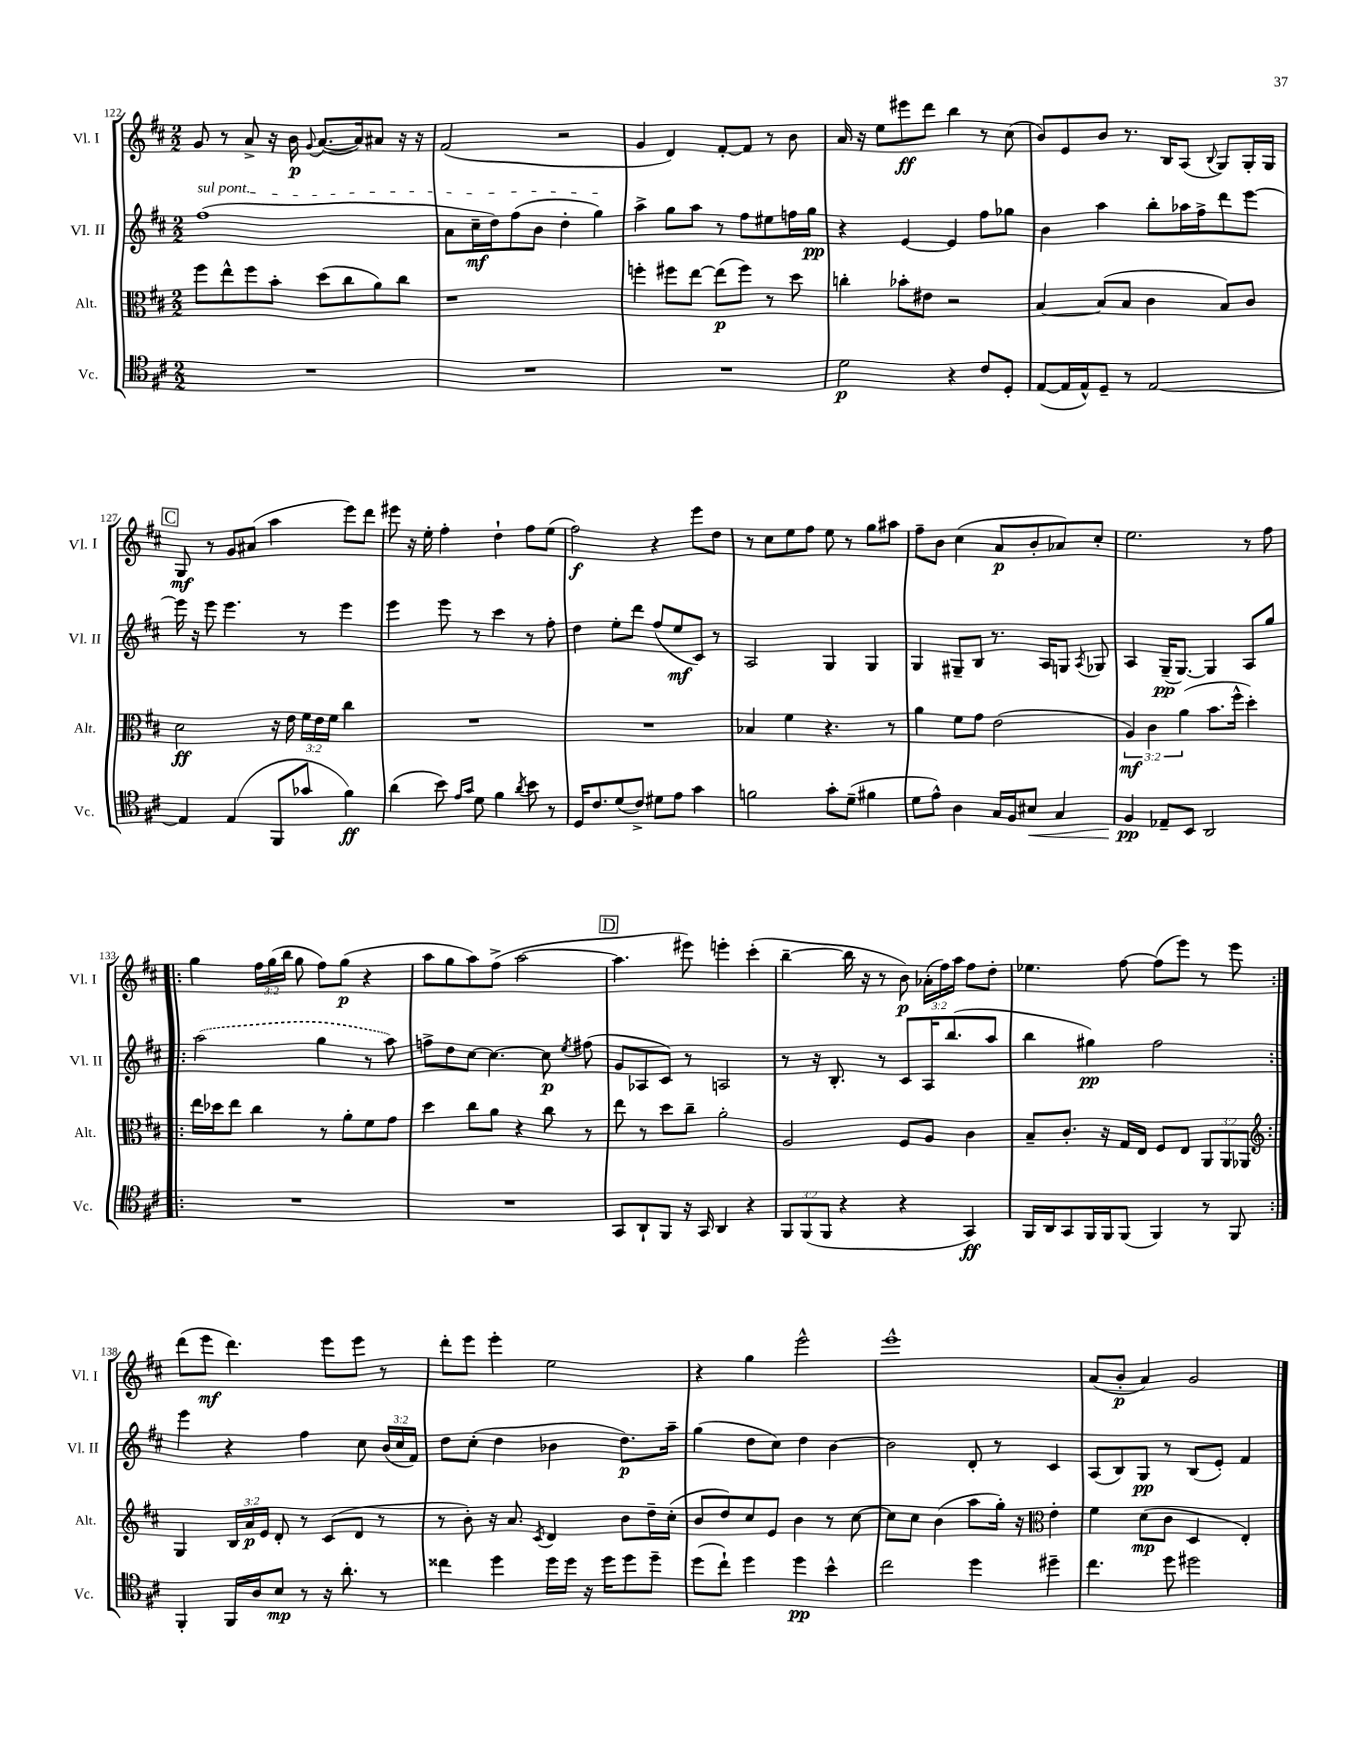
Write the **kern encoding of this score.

**kern	**dynam	**kern	**dynam	**kern	**dynam	**kern	**dynam
*part4	*part4	*part3	*part3	*part2	*part2	*part1	*part1
*staff4	*staff4	*staff3	*staff3	*staff2	*staff2	*staff1	*staff1
*I"Vc.	*	*I"Alt.	*	*I"Vl. II	*	*I"Vl. I	*
*I'Vc.	*	*I'Alt.	*	*I'Vl. II	*	*I'Vl. I	*
*clefC4	*	*clefC3	*	*clefG2	*	*clefG2	*
*k[f#c#]	*	*k[f#c#]	*	*k[f#c#]	*	*k[f#c#]	*
*M2/2	*	*M2/2	*	*M2/2	*	*M2/2	*
=122	=122	=122	=122	=122	=122	=122	=122
!	!	!	!	!LO:TX:a:i:t=sul pont.	!	!	!
1r	.	8ff#\L	.	(1ff#	.	8g/	.
.	.	8ee^^\	.	.	.	8r	.
.	.	8ff#\	.	.	.	8a^/	.
.	.	8b'\J	.	.	.	16r	.
.	.	.	.	.	.	16b\	p
.	.	.	.	.	.	8qqg/	.
.	.	(8dd\L	.	.	.	([8.a/L	.
.	.	8cc#\	.	.	.	.	.
.	.	.	.	.	.	16a/k])	.
.	.	8a\)	.	.	.	8a#X/J	.
.	.	8cc#\J	.	.	.	16r	.
.	.	.	.	.	.	16r	.
=123	=123	=123	=123	=123	=123	=123	=123
1r	.	1r	.	8a\L	.	(2f#/	.
.	.	.	.	16cc#~\L	mf	.	.
.	.	.	.	16dd\J)	.	.	.
.	.	.	.	(8ff#\	.	.	.
.	.	.	.	8b\J	.	.	.
.	.	.	.	4dd'\	.	2r	.
.	.	.	.	4gg\)	.	.	.
=124	=124	=124	=124	=124	=124	=124	=124
1r	.	4ffn'\	.	4aa^\	.	4g/	.
.	.	8ff#X\L	.	8gg\L	.	4d/)	.
.	.	[8ee\J	.	8aa\J	.	.	.
.	.	(8ee\L]	p	8r	.	[8f#'/L	.
.	.	8ff#\J)	.	8ff#\L	.	8f#/J]	.
.	.	8r	.	8ee#X\	.	8r	.
.	.	8dd\	.	16ffn\L	.	8b\	.
.	.	.	.	16gg\JJ	pp	.	.
=125	=125	=125	=125	=125	=125	=125	=125
2d\	p	4ccn'\	.	4r	.	16a/	.
.	.	.	.	.	.	16r	.
.	.	.	.	.	.	8ee\L	.
.	.	8b-X'\L	.	[4e/	.	8eee#X\	ff
.	.	8e#X\J	.	.	.	8ddd\J	.
4r	.	2r	.	4e/]	.	4bb\	.
8c#/L	.	.	.	8ff#\L	.	8r	.
8D'/J	.	.	.	8gg-X\J	.	(8cc#\	.
=126	=126	=126	=126	=126	=126	=126	=126
([8E/L	.	[4B/	.	4b\	.	8b/L)	.
16E/L]	.	.	.	.	.	8e/	.
16E^^/J)	.	.	.	.	.	.	.
8D~/J	.	(8B/L]	.	4aa\	.	8b/J	.
8r	.	8B/J	.	.	.	8.r	.
[2E/	.	4c#\	.	8bb'\L	.	.	.
.	.	.	.	.	.	16B/KL	.
.	.	.	.	16aa-X\L	.	(8A/J	.
.	.	.	.	16ff#^\J	.	.	.
.	.	.	.	.	.	8qqB/	.
.	.	8B/L)	.	8ddd\	.	8G/L)	.
.	.	8c#/J	.	[8eee\J	.	16G'/L	.
.	.	.	.	.	.	16G/JJ	.
!!LO:LB:g=z
!!LO:REH:place=s1:t=C
=127	=127	=127	=127	=127	=127	=127	=127
4E/]	.	2d\	ff	16eee\]	.	8G/	mf
.	.	.	.	16r	.	.	.
.	.	.	.	8eee\	.	8r	.
(4E/	.	.	.	4.eee\	.	8g/L	.
.	.	.	.	.	.	(8a#X/J	.
8FF#/L	.	16r	.	.	.	4aa\	.
.	.	16e\	.	.	.	.	.
8g-X/J	.	24f#\LL	.	8r	.	.	.
.	.	24e\	.	.	.	.	.
.	.	24f#\JJ	.	.	.	.	.
4f#\)	ff	4cc#\	.	4eee\	.	8eee\L)	.
.	.	.	.	.	.	8ddd\J	.
=128	=128	=128	=128	=128	=128	=128	=128
(4a\	.	1r	.	4eee\	.	8eee#X\	.
.	.	.	.	.	.	16r	.
.	.	.	.	.	.	16ee'\	.
8b\)	.	.	.	8eee\	.	4ff#'\	.
16qqe/LL	.	.	.	.	.	.	.
16qqg/JJ	.	.	.	.	.	.	.
8d\	.	.	.	8r	.	.	.
4f#\	.	.	.	4ccc#\	.	4dd`\	.
8qa/	.	.	.	.	.	.	.
8b\	.	.	.	8r	.	8ff#\L	.
8r	.	.	.	8ff#'\	.	(8ee\J	.
=129	=129	=129	=129	=129	=129	=129	=129
16D/KL	.	1r	.	4dd\	.	2ff#\)	f
8.c#/	.	.	.	.	.	.	.
(8d/	.	.	.	8ee'\L	.	.	.
8c#^/J)	.	.	.	8ddd\J	.	.	.
8d#X\L	.	.	.	(8ff#/L	.	4r	.
8e\J	.	.	.	8ee/	mf	.	.
4g\	.	.	.	8c#/J)	.	8eee\L	.
.	.	.	.	8r	.	8dd\J	.
=130	=130	=130	=130	=130	=130	=130	=130
2fn\	.	4B-X/	.	2A/	.	8r	.
.	.	.	.	.	.	8cc#\L	.
.	.	4f#\	.	.	.	8ee\	.
.	.	.	.	.	.	8ff#\J	.
8g'\L	.	4.r	.	4G/	.	8ee\	.
(8d~\J	.	.	.	.	.	8r	.
4f#X\	.	.	.	4G/	.	8gg\L	.
.	.	8r	.	.	.	8aa#X\J	.
=131	=131	=131	=131	=131	=131	=131	=131
8d\L	.	4a\	.	4G/	.	8ff#~\L	.
8e^^\J)	.	.	.	.	.	8b\J	.
4A\	.	8f#\L	.	8G#X~/L	.	(4cc#\	.
.	.	8g\J	.	8B/J	.	.	.
16G/LL	.	(2e\	.	8.r	.	8a/L	p
16F#/J	.	.	.	.	.	.	.
!	!LO:HP:b	!	!	!	!	!	!
8B#X/J	<	.	.	.	.	8b'/	.
.	.	.	.	16A/KL	.	.	.
4G/	.	.	.	8Gn/J	.	8a-X/)	.
.	.	.	.	8qA/	.	.	.
.	.	.	.	8G-X/	.	8cc#'/J	.
=132	=132	=132	=132	=132	=132	=132	=132
4F#/	pp	6A/)	mf	4A/	.	2.ee\	.
.	.	6c#\	.	.	.	.	.
8E-X~/L	[	.	.	(16G~/KL	pp	.	.
.	.	.	.	[8.G/J)	.	.	.
.	.	(6a\	.	.	.	.	.
8BB/J	.	.	.	.	.	.	.
2AA/	.	8.b\L	.	4G/]	.	.	.
.	.	16ff#^^\Jk	.	.	.	.	.
.	.	4dd'\)	.	8A/L	.	8r	.
.	.	.	.	8gg/J	.	8ff#\	.
!!LO:LB:g=z
=133!|:	=133!|:	=133!|:	=133!|:	=133!|:	=133!|:	=133!|:	=133!|:
1r	.	16ee\LL	.	(2aa\	.	4gg\	.
.	.	16dd-X\J	.	.	.	.	.
.	.	8ee\J	.	.	.	.	.
.	.	4cc#\	.	.	.	24ff#\LL	.
.	.	.	.	.	.	(24gg\	.
.	.	.	.	.	.	24bb\JJ	.
.	.	.	.	.	.	8gg\	.
.	.	8r	.	4gg\	.	8ff#\L)	.
.	.	8a'\L	.	.	.	(8gg\J	p
.	.	8f#\	.	8r	.	4r	.
.	.	8g\J	.	8aa\)	.	.	.
=134	=134	=134	=134	=134	=134	=134	=134
1r	.	4dd\	.	8ffn^\L	.	8aa\L	.
.	.	.	.	8dd\	.	8gg\	.
.	.	8cc#\L	.	[8cc#\J	.	8aa\)	.
.	.	8a\J	.	4.cc#\_	.	(8ff#^\J	.
.	.	4r	.	.	.	[2aa\	.
.	.	8cc#\	.	8cc#\]	p	.	.
.	.	.	.	8qee/	.	.	.
.	.	8r	.	(8ff#X\	.	.	.
!!LO:REH:place=s1:t=D
=135	=135	=135	=135	=135	=135	=135	=135
8GG/L	.	8ee\	.	8g/L	.	4.aa\]	.
8AA`/	.	8r	.	8A-X/	.	.	.
8FF#/J	.	8dd\L	.	8c#/J)	.	.	.
16r	.	8cc#~\J	.	8r	.	8eee#X\)	.
16GG/	.	.	.	.	.	.	.
4AA/	.	2a'\	.	2An/	.	4eeen'\	.
4r	.	.	.	.	.	(4ccc#'\	.
=136	=136	=136	=136	=136	=136	=136	=136
12FF#/L	.	2A/	.	8r	.	[4bb~\	.
(12FF#/	.	.	.	.	.	.	.
.	.	.	.	16r	.	.	.
12FF#/J	.	.	.	.	.	.	.
.	.	.	.	8.B'/	.	.	.
4r	.	.	.	.	.	16bb\]	.
.	.	.	.	.	.	16r	.
.	.	.	.	8r	.	8r	.
4r	.	8F#/L	.	8c#/L	.	8b\)	p
.	.	8A/J	.	16A/K	.	(24a-X'\LL	.
.	.	.	.	.	.	24ff#\)	.
.	.	.	.	(8.bb/	.	.	.
.	.	.	.	.	.	24aa\JJ	.
4GG/)	ff	4c#\	.	.	.	8ff#\L	.
.	.	.	.	8aa/J	.	8dd'\J	.
=137	=137	=137	=137	=137	=137	=137	=137
16FF#/LL	.	8B~/L	.	4bb\	.	4.ee-X\	.
16AA/J	.	.	.	.	.	.	.
8GG/	.	8.c#'/J	.	.	.	.	.
16FF#/L	.	.	.	4gg#X\)	pp	.	.
16FF#/J	.	16r	.	.	.	.	.
(8FF#/J	.	16G/LL	.	.	.	[8ff#\	.
.	.	16E/JJ	.	.	.	.	.
4FF#/)	.	8F#/L	.	2ff#\	.	(8ff#\L]	.
.	.	8E/J	.	.	.	8eee\J)	.
8r	.	12AA/L	.	.	.	8r	.
.	.	12AA/	.	.	.	.	.
8FF#/	.	.	.	.	.	8eee\	.
.	.	12AA-X/J	.	.	.	.	.
!!LO:LB:g=z
=138:|!	=138:|!	=138:|!	=138:|!	=138:|!	=138:|!	=138:|!	=138:|!
*	*	*clefG2	*	*	*	*	*
4FF#'/	.	4G/	.	4eee\	.	(8ddd\L	.
.	.	.	.	.	.	8eee\J	mf
16FF#/LL	.	24B/LL	.	4r	.	4.ddd\)	.
.	.	24a/	p	.	.	.	.
16A/J	.	.	.	.	.	.	.
.	.	24e/JJ	.	.	.	.	.
8B/J	mp	8d'/	.	.	.	.	.
8r	.	8r	.	4ff#\	.	.	.
16r	.	(8c#/L	.	.	.	8eee\L	.
8.a'\	.	.	.	.	.	.	.
.	.	8d/J	.	8cc#\	.	8eee\J	.
8r	.	8r	.	(24b/LL	.	8r	.
.	.	.	.	24cc#/	.	.	.
.	.	.	.	24f#/JJ)	.	.	.
=139	=139	=139	=139	=139	=139	=139	=139
4cc##X\	.	8r	.	8dd\L	.	8ddd'\L	.
.	.	8b'\)	.	(8cc#'\J	.	8eee\J	.
4dd\	.	16r	.	4dd\	.	4eee'\	.
.	.	8.a/	.	.	.	.	.
.	.	8qc#/	.	.	.	.	.
16dd\LL	.	4d/	.	4b-X\	.	2ee\	.
16dd\JJ	.	.	.	.	.	.	.
16r	.	.	.	.	.	.	.
16dd\KL	.	.	.	.	.	.	.
8dd\	.	8b\L	.	8.dd\L)	p	.	.
8dd~\J	.	16dd~\L	.	.	.	.	.
.	.	(16cc#'\JJ	.	16aa~\Jk	.	.	.
=140	=140	=140	=140	=140	=140	=140	=140
(8dd\L	.	8b/L	.	(4gg\	.	4r	.
8cc#`\J)	.	8dd/)	.	.	.	.	.
4dd\	.	8cc#/	.	8dd\L	.	4gg\	.
.	.	8e/J	.	8cc#\J)	.	.	.
4dd\	pp	4b\	.	4dd\	.	2eee^^\	.
4b^^\	.	8r	.	[4b\	.	.	.
.	.	[8cc#\	.	.	.	.	.
=141	=141	=141	=141	=141	=141	=141	=141
2cc#\	.	8cc#\L]	.	2b\]	.	1eee^^	.
.	.	8cc#\J	.	.	.	.	.
.	.	(4b\	.	.	.	.	.
4dd\	.	8aa\L	.	8d'/	.	.	.
.	.	16gg'\Jk)	.	8r	.	.	.
.	.	16r	.	.	.	.	.
*	*	*clefC3	*	*	*	*	*
4dd#X~\	.	4e'\	.	4c#/	.	.	.
=142	=142	=142	=142	=142	=142	=142	=142
4.cc#\	.	4f#\	.	(8A/L	.	(8a/L	.
.	.	.	.	8B/)	.	8b'/J	p
.	.	(8d\L	mp	8G/J	pp	4a/)	.
8dd\	.	8c#\J	.	8r	.	.	.
2dd#X\	.	4D/	.	(8B/L	.	2g/	.
.	.	.	.	8e'/J)	.	.	.
.	.	4E'/)	.	4f#/	.	.	.
==	==	==	==	==	==	==	==
*-	*-	*-	*-	*-	*-	*-	*-
